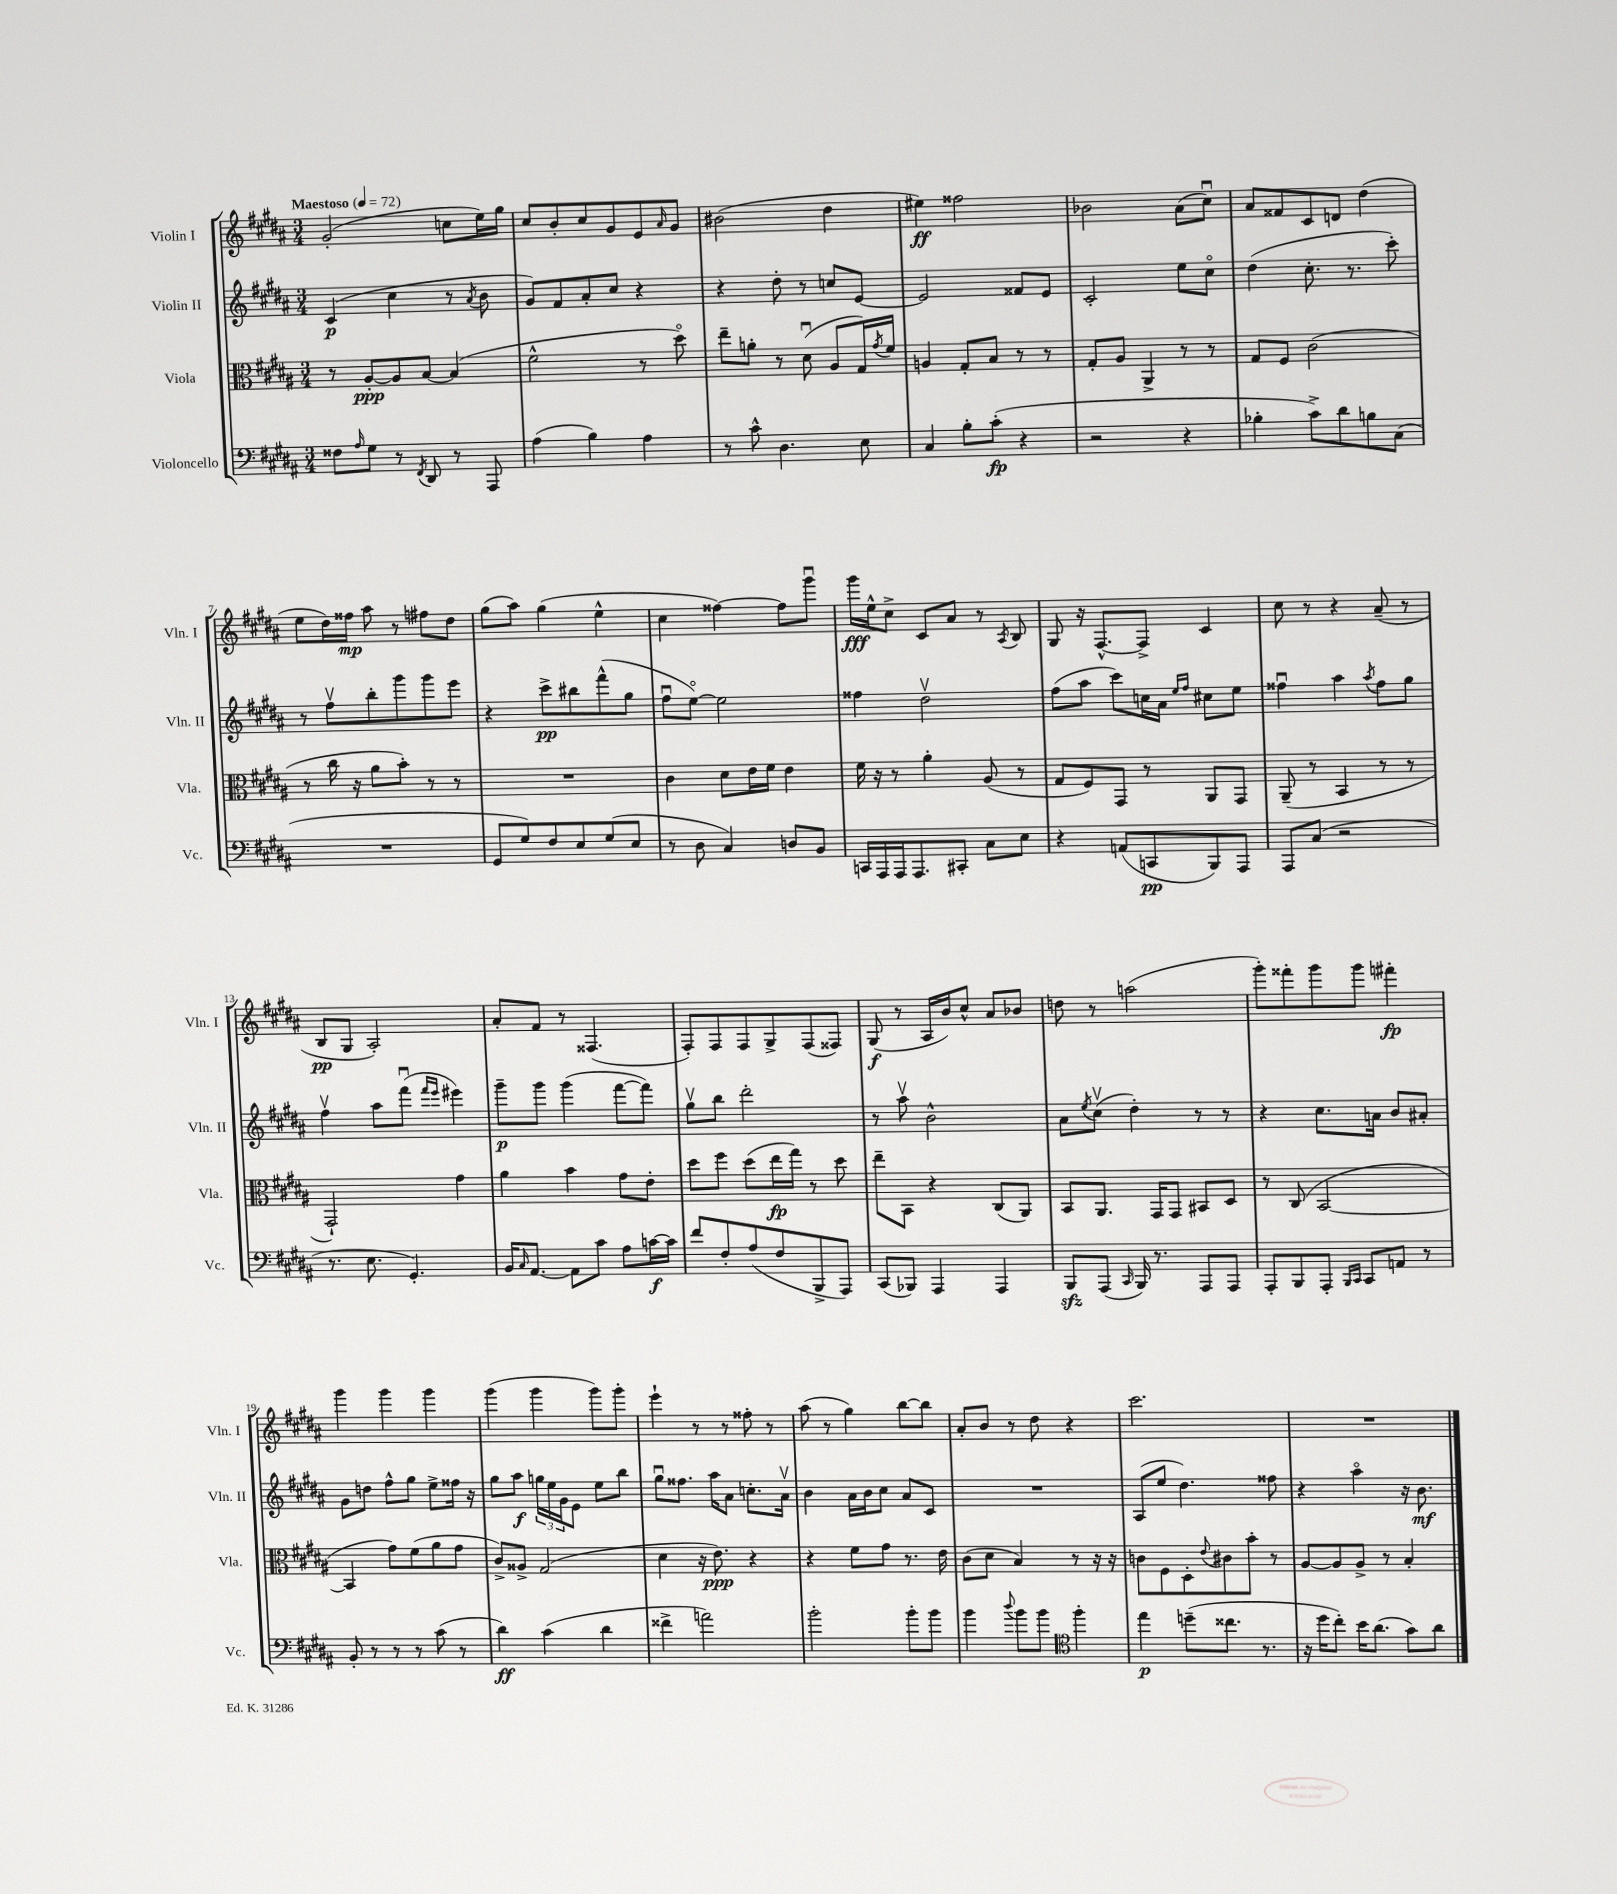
<<
\new StaffGroup <<
\new Staff = "s0" \with { instrumentName = "Violin I" shortInstrumentName = "Vln. I" } {
    \clef treble \key b \major \numericTimeSignature \time 3/4 \tempo "Maestoso" 4 = 72
    gis'2-.( c''8 e''16) gis''16 |
    cis''8 b'8-. cis''8 gis'8 e'8 \grace { ais'16 } gis'8 |
    bis'2( dis''4 |
    eis''4\ff) fisis''2 |
    bes'2 ais'8( cis''8\downbow) |
    ais'8 fisis'8 cis'8 d'8 dis''4( |
    e''8 dis''16) fisis''16\mp ais''8 r8 fis''8 dis''8 |
    gis''8( ais''8) gis''4( e''4-^ |
    cis''4 fisis''4~) fisis''8 gis'''8\downbow |
    gis'''16\fff e''16-^ cis''8-> cis'8 ais'8 r8 \acciaccatura { ais8 } b8 |
    gis8 r16 fis8.~-^ fis8-> cis'4 |
    cis''8 r8 r4 ais'8--( r8 |
    b8\pp gis8 ais2-.) |
    ais'8-. fis'8 r8 fisis4.( |
    fis8-.) fis8 fis8 gis8-> fis8( fisis8) |
    gis8\f( r8 ais16 b'16) cis''8-^ ais'8 bes'8 |
    d''8 r8 a''2( |
    gis'''8-.) fisis'''8-. gis'''8 gis'''8 fis'''4-.\fp |
    gis'''4 gis'''4 gis'''4 |
    gis'''4( gis'''4 gis'''8) gis'''8-. |
    e'''4-! r8 r8 fisis''8-. r8 |
    ais''8( r8 gis''4) b''8~ b''8 |
    ais'8-. b'8 r8 dis''8 r4 |
    cis'''2. |
    R2. \bar "|." |
}
\new Staff = "s1" \with { instrumentName = "Violin II" shortInstrumentName = "Vln. II" } {
    \clef treble \key b \major \numericTimeSignature \time 3/4
    cis'4\p( cis''4 r8 \acciaccatura { ais'8 } b'8 |
    gis'8) fis'8 ais'8-. cis''8 r4 |
    r4 dis''8-. r8 c''8 e'8~ |
    e'2 fisis'8 e'8 |
    cis'2-. e''8 cis''8\flageolet |
    dis''4( cis''8.-. r8. cis'''8-.) |
    r8 fis''8\upbow b''8-. gis'''8 gis'''8 e'''8 |
    r4 cis'''8->\pp bis''8 fis'''8-^( gis''8 |
    fis''8\downbow e''8~\flageolet) e''2 |
    fisis''4 dis''2\upbow |
    fis''8( ais''8 cis'''8) c''16 ais'16 \grace { e''16 fis''16 } cis''8 e''8 |
    fisis''4\downbow ais''4 \acciaccatura { ais''8 } fisis''8 gis''8 |
    fis''4\upbow ais''8 fis'''8\downbow( \grace { fis'''16 e'''16 } eis'''4) |
    gis'''8--\p gis'''8 gis'''4( fis'''8~ fis'''8) |
    gis''8\upbow b''8 dis'''2-. |
    r8 ais''8\upbow b'2-^ |
    ais'8 \acciaccatura { e''8 } cis''8\upbow( dis''4-.) r8 r8 |
    r4 cis''8. a'16 b'8 ais'8-. |
    gis'8 d''8 fis''8-^ gis''8 e''8-> fisis''16 r16 |
    gis''8 ais''8\f \tuplet 3/2 { g''16 e''16 gis'16 } e'8 e''8 b''8 |
    gis''8\downbow fisis''8. ais''16 ais'8 c''8.-. ais'16\upbow |
    b'4 ais'16 b'16 cis''8 ais'8 cis'8 |
    R2. |
    ais8( e''8 dis''4.) fisis''8 |
    r4 ais''4\flageolet r16 b'8.\mf \bar "|." |
}
\new Staff = "s2" \with { instrumentName = "Viola" shortInstrumentName = "Vla." } {
    \clef alto \key b \major \numericTimeSignature \time 3/4
    r8 ais8~-.\ppp ais8 b8~ b4( |
    fis'2-^ r8 dis''8\flageolet) |
    e''8-- a'8-. r8 dis'8\downbow( ais8 gis16) \acciaccatura { gis'8 } fis'16 |
    a4 gis8-. b8 r8 r8 |
    gis8-. ais8 ais,4-> r8 r8 |
    gis8 fis8 cis'2( |
    r8 cis''16 r16 ais'8 b'8-.) r8 r8 |
    R2. |
    cis'4 dis'8 e'16 fis'16 e'4 |
    fis'16 r16 r8 ais'4-. ais8( r8 |
    gis8 fis8) gis,8 r8 ais,8 gis,8 |
    ais,8--( r8 b,4 r8 r8 |
    gis,2-!) gis'4 |
    ais'4 b'4 gis'8 e'8-. |
    dis''8 fis''8 dis''8( e''16\fp gis''16) r8 dis''8 |
    e''8-- b,8 r4 cis8( ais,8) |
    b,8 ais,8. gis,16 gis,8 bis,8 dis8 |
    r8 cis8( b,2~ |
    b,4 gis'8) fis'8( ais'8 gis'8 |
    cis'8->) aisis8-> gis2( |
    dis'4 r16 e'8.\ppp) r4 |
    r4 fis'8 gis'8 r8. e'16 |
    cis'8( dis'8 b4) r8 r16 r16 |
    c'8 fis8 dis8-. \appoggiatura { e'8 } cis'8 b'8-. r8 |
    ais8~ ais8 ais8-> r8 b4-. \bar "|." |
}
\new Staff = "s3" \with { instrumentName = "Violoncello" shortInstrumentName = "Vc." } {
    \clef bass \key b \major \numericTimeSignature \time 3/4
    fisis8 \grace { ais16 } gis8 r8 \acciaccatura { fis,8 } dis,8 r8 ais,,8 |
    ais4( b4) ais4 |
    r8 cis'8-^ dis4. e8 |
    cis4 b8-. cis'8-.\fp( r4 |
    r2 r4 |
    bes4-. cis'8->) dis'8 b8 cis8( |
    R2. |
    gis,8 gis8) fis8 e8 gis8( e8 |
    r8 dis8 cis4) d8 b,8 |
    c,16 ais,,16 ais,,16 ais,,8. cis,8-. cis8 e8 |
    r4 a,8( c,8\pp b,,8) ais,,8 |
    ais,,8 cis8( r2 |
    r8. e8. gis,4.-.) |
    b,16 \grace { cis16 } ais,8.~ ais,8 cis'8 ais8 c'16~\f c'16 |
    fis'8 fis8-. ais8( fis8 b,,8-> ais,,8) |
    cis,8( bes,,8) ais,,4 ais,,4 |
    b,,8\sfz ais,,8( \grace { cis,16 } b,,16) r8. ais,,8 ais,,8 |
    ais,,8-. b,,8 ais,,8-. \grace { b,,16 cis,16 } cis,8 a,8 r8 |
    b,8-. r8 r8 r8 cis'8( r8 |
    dis'4\ff) cis'4( dis'4 |
    fisis'4-> a'2) |
    b'2-. b'8-. b'8 |
    b'4 \appoggiatura { dis''8 } b'8 b'8 \clef tenor fis''4-. |
    e''4\p d''8--( cisis''8. r8. |
    r16 dis''16 cis''8-.) b'16 ais'8.( gis'8) ais'8 \bar "|." |
}
>>
>>
